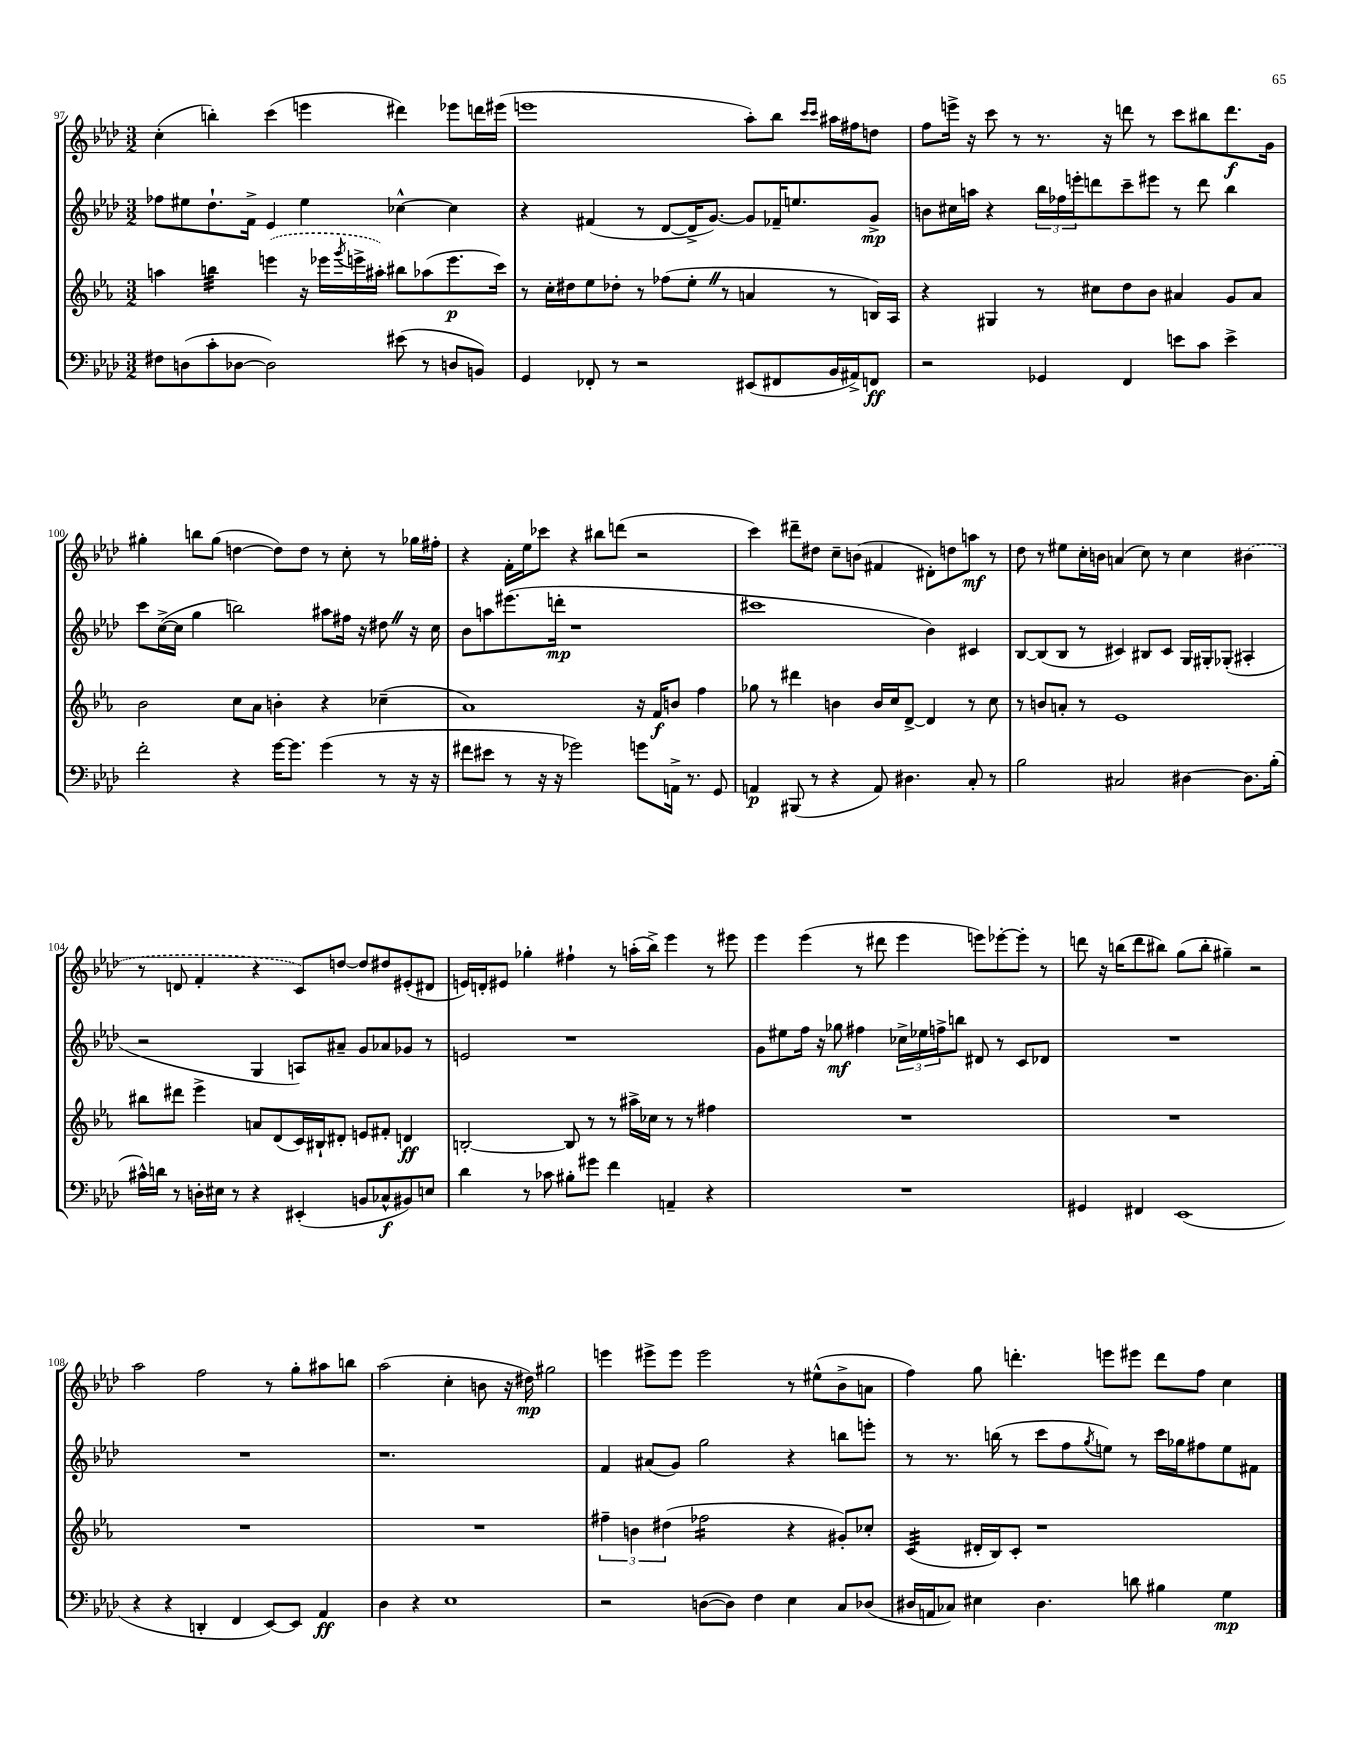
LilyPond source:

<<
\new StaffGroup <<
\new Staff = "s0" {
    \clef treble \key aes \major \numericTimeSignature \time 3/2
    c''4-.( b''4-.) c'''4( e'''4 dis'''4) ees'''8 d'''16 eis'''16( |
    e'''1 aes''8-.) bes''8 \grace { c'''16 c'''16 } ais''16 fis''16 d''8 |
    f''8 e'''16-> r16 c'''8 r8 r8. r16 d'''8 r8 c'''8 bis''8 d'''8.\f g'16 |
    gis''4-. b''8 gis''8( d''4~ d''8) d''8 r8 c''8-. r8 ges''16 fis''16-. |
    r4 f'16-. ees''16 ces'''8 r4 bis''8 d'''8( r2 |
    c'''4) dis'''8-- dis''8 c''8-- b'8( fis'4 dis'8-.) d''8 a''8\mf r8 |
    des''8 r8 eis''8 c''16-. b'16 a'4( c''8) r8 c''4 \once \slurDashed bis'4( |
    r8 d'8 f'4-. r4 c'8) d''8~ d''8 dis''8 eis'8-.( dis'8 |
    e'16) d'16-. eis'8 ges''4-. fis''4-! r8 a''16-.( bes''16->) ees'''4 r8 eis'''8 |
    ees'''4 ees'''4( r8 dis'''8 ees'''4 e'''8) ees'''8~-. ees'''8-. r8 |
    d'''8 r16 b''16( d'''8 bis''8) g''8( bis''8-. gis''4--) r2 |
    aes''2 f''2 r8 g''8-. ais''8 b''8 |
    aes''2( c''4-. b'8 r16 dis''16\mp) gis''2 |
    e'''4 eis'''8-> eis'''8 eis'''2 r8 eis''8-^( bes'8-> a'8 |
    f''4) g''8 d'''4.-. e'''8 eis'''8 d'''8 f''8 c''4 \bar "|." |
}
\new Staff = "s1" {
    \clef treble \key aes \major \numericTimeSignature \time 3/2
    fes''8 eis''8 des''8.-! f'16-> ees'4 eis''4 ces''4~-^ ces''4 |
    r4 fis'4( r8 des'8~ des'16-> g'8.~) g'8 fes'16-- e''8. g'8->\mp |
    b'8 cis''16 a''16 r4 \tuplet 3/2 { bes''16 fes''16 e'''16-. } d'''8 c'''8-- eis'''8 r8 d'''8 bes''4 |
    c'''8 c''16~->( c''16 g''4 b''2) ais''8 fis''16 r16 dis''8 \once \override BreathingSign.text = \markup { \musicglyph "scripts.caesura.straight" } \breathe r16 c''16 |
    bes'8 a''8 eis'''8.( d'''16-.\mp r1 |
    cis'''1 bes'4) cis'4 |
    bes8~ bes8( bes8 r8 cis'4) bis8 cis'8 g16 gis16-. ges8-.( ais4-. |
    r2 g4 a8) ais'8-- g'8 aes'8 ges'8 r8 |
    e'2 r1 |
    g'8 eis''8 f''16 r16 ges''8\mf fis''4 \tuplet 3/2 { ces''16-> ees''16 f''16-> } b''8 dis'8 r8 c'8 des'8 |
    R1. |
    R1. |
    r1. |
    f'4 ais'8( g'8) g''2 r4 b''8 e'''8-. |
    r8 r8. b''16( r8 c'''8 f''8 \acciaccatura { g''8 } e''8) r8 c'''16 ges''16 fis''8 e''8 fis'8 \bar "|." |
}
\new Staff = "s2" {
    \clef treble \key ees \major \numericTimeSignature \time 3/2
    a''4 b''4:32 \once \slurDashed e'''4( r16 ees'''16 \acciaccatura { g'''8 } e'''16-> ais''16-.) bis''8 aes''8( e'''8.\p c'''16) |
    r8 c''16-. dis''16 ees''8 des''8-. r8 fes''8( ees''8-. \once \override BreathingSign.text = \markup { \musicglyph "scripts.caesura.straight" } \breathe r8 a'4 r8 b16) aes16 |
    r4 gis4 r8 cis''8 d''8 bes'8 ais'4 g'8 ais'8 |
    bes'2 c''8 aes'8 b'4-. r4 ces''4--( |
    aes'1) r16 f'16\f b'8 f''4 |
    ges''8 r8 dis'''4 b'4 b'16 c''16 d'8~-> d'4 r8 c''8 |
    r8 b'8 a'8-. r8 ees'1 |
    bis''8 dis'''8 ees'''4-> a'8 d'8( c'16) bis16-! dis'8-. e'8 fis'8-. d'4\ff |
    b2~-. b8 r8 r8 ais''16-> ces''16 r8 r8 fis''4 |
    R1. |
    R1. |
    R1. |
    R1. |
    \tuplet 3/2 { fis''4-- b'4 dis''4( } fes''2:16 r4 gis'8-.) ces''8-. |
    c'4:32( dis'16-. bes16) c'8-. r1 \bar "|." |
}
\new Staff = "s3" {
    \clef bass \key aes \major \numericTimeSignature \time 3/2
    fis8 d8( c'8-. des8~ des2) eis'8( r8 d8 b,8) |
    g,4 fes,8-. r8 r2 eis,8( fis,8 bes,16 ais,16->) f,8\ff |
    r2 ges,4 f,4 e'8 c'8 e'4-> |
    f'2-. r4 g'16~ g'8. g'4( r8 r16 r16 |
    fis'8 eis'8 r8 r16 r16 ges'2) g'8 a,16-> r8. g,8 |
    a,4\p bis,,8( r8 r4 a,8) dis4. c8-. r8 |
    bes2 cis2 dis4~ dis8. bes16-.( |
    cis'16-^) d'16 r8 d16-. eis16 r8 r4 eis,4-.( b,8 ces8-^\f bis,8) e8 |
    des'4 r8 ces'8 bis8-. gis'8 f'4 a,4-- r4 |
    R1. |
    gis,4 fis,4 ees,1( |
    r4 r4 d,4-. f,4 ees,8~) ees,8 aes,4\ff |
    des4 r4 ees1 |
    r2 d8~( d8) f4 ees4 c8 des8( |
    dis16 a,16 ces8) eis4 dis4. d'8 bis4 g4\mp \bar "|." |
}
>>
>>
\layout { \context { \Score currentBarNumber = #97 } }
